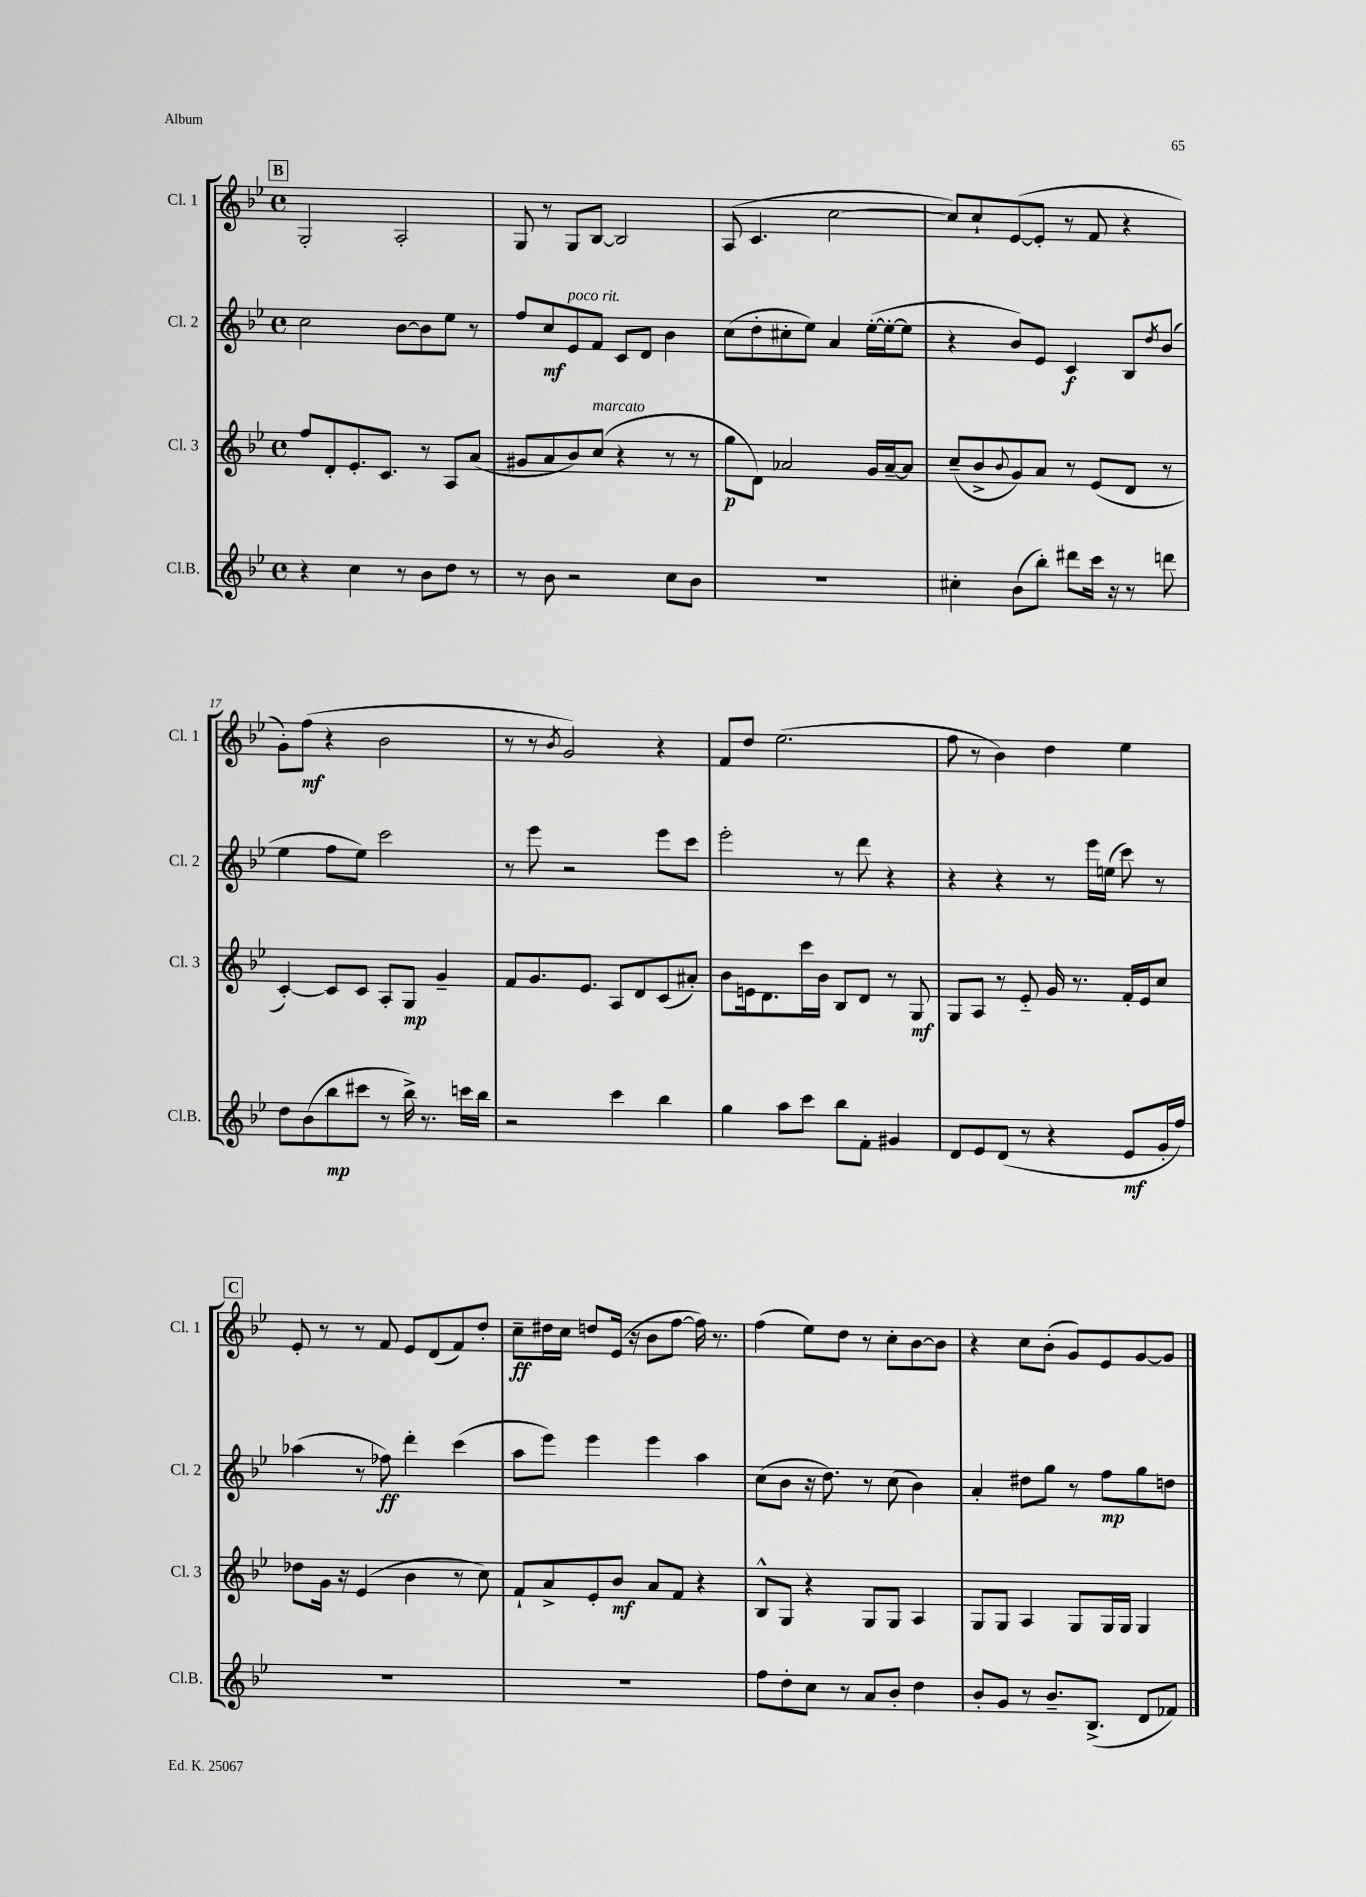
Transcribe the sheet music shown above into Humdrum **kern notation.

**kern	**kern	**kern	**kern
*staff4	*staff3	*staff2	*staff1
*clefG2	*clefG2	*clefG2	*clefG2
*k[b-e-]	*k[b-e-]	*k[b-e-]	*k[b-e-]
*M4/4	*M4/4	*M4/4	*M4/4
*met(c)	*met(c)	*met(c)	*met(c)
4r	8ff	2cc	2G'
.	8d'	.	.
4cc	8.e-'	.	.
.	8.c	.	.
8r	.	[8b-	2A'
8b-	8r	8b-]	.
8dd	8A	8ee-	.
8r	(8a	8r	.
=	=	=	=
8r	8g#	8ff	8G
8b-	8a	8cc	8r
2r	8b-)	8e-	8G
.	(8cc	8f	[8B-
.	4r	8c	2B-]
.	.	8d	.
8cc	8r	4b-	.
8b-	8r	.	.
=	=	=	=
1r	8gg	(8cc	(8A
.	8d)	8dd'	4.c
.	2a-	8cc#'	.
.	.	8ee-)	.
.	.	4a	[2cc
.	16g	([16ee-'	.
.	[16a-~	16ee-'_	.
.	8a-]	8ee-]	.
=	=	=	=
4cc#'	(8cc~	4r	8cc])
.	8b-^	.	8cc`
.	8qqb-	.	.
(8b-	8g)	8b-)	([8e-
8bb-')	8a	8e-	8e-']
8ddd#	8r	4c	8r
16ccc	(8e-	.	8f
16r	.	.	.
8r	8d	8B-	4r
.	.	8qdd	.
8ddd	8r	(8b-	.
=	=	=	=
8dd	[4c')	4ee-	8g')
(8b-	.	.	(8ff
8bb-	8c]	8ff	4r
8ccc#	8c	8ee-)	.
8r	8A'	2ccc	2b-
16bb-^)	8G	.	.
8.r	.	.	.
.	4g~	.	.
16ccc	.	.	.
16bb-	.	.	.
=	=	=	=
2r	8f	8r	8r
.	8.g	8eee-	8r
.	.	.	8qb-
.	.	2r	2g)
.	8.e-	.	.
4ccc	8A	.	.
.	8d	.	.
4bb-	(8c	8eee-	4r
.	8a#')	8ccc	.
=	=	=	=
4gg	8b-	2eee-'	8f
.	16e	.	8dd
.	8.d	.	.
8aa	.	.	(2.ee-
8ccc	16ccc	.	.
.	16b-	.	.
8bb-	8B-	8r	.
8f'	8d	8ddd	.
4g#	8r	4r	.
.	8G	.	.
=	=	=	=
8d	8G	4r	8ff
8e-	8A	.	8r
(8d	8r	4r	4b-)
8r	8e-'~	.	.
4r	16g	8r	4dd
.	8.r	.	.
.	.	16eee-	.
.	.	(16ee	.
8e-	16f'	8ccc)	4ee-
.	16e-	.	.
16g'	8cc	8r	.
16ff)	.	.	.
=	=	=	=
1r	8dd-	(4aa-	8e-'
.	16g	.	8r
.	16r	.	.
.	(4e-	8r	8r
.	.	8ff-)	8f
.	4b-	4ddd'	8e-
.	.	.	(8d
.	8r	(4ccc	8f)
.	8cc)	.	8dd'
=	=	=	=
1r	8f`	8aa	8cc~
.	8a^	8eee-)	16dd#
.	.	.	16cc
.	8e-'	4eee-	8dd
.	8b-	.	(16e-
.	.	.	16r
.	8a	4eee-	8b-
.	8f	.	[8ff
.	4r	4aa	16ff])
.	.	.	8.r
=	=	=	=
8ff	8B-^^	(8cc	(4ff
8dd'	8G	8b-	.
8cc	4r	16r	8ee-)
.	.	8.dd)	.
8r	.	.	8dd
8a	8G	8r	8r
8b-'	8G	(8cc	8cc'
4dd	4A	4b-)	[8b-
.	.	.	8b-]
=	=	=	=
8b-'	8G	4a'	4r
8g	8G	.	.
8r	4A	8dd#	8cc
8.b-~	.	8gg	(8b-'
.	8G	8r	8g)
(8.B-^	.	.	.
.	16G	8ff	8e-
.	16G	.	.
8d	4G	8gg	[8g
8f-)	.	8dd	8g]
==	==	==	==
*-	*-	*-	*-
